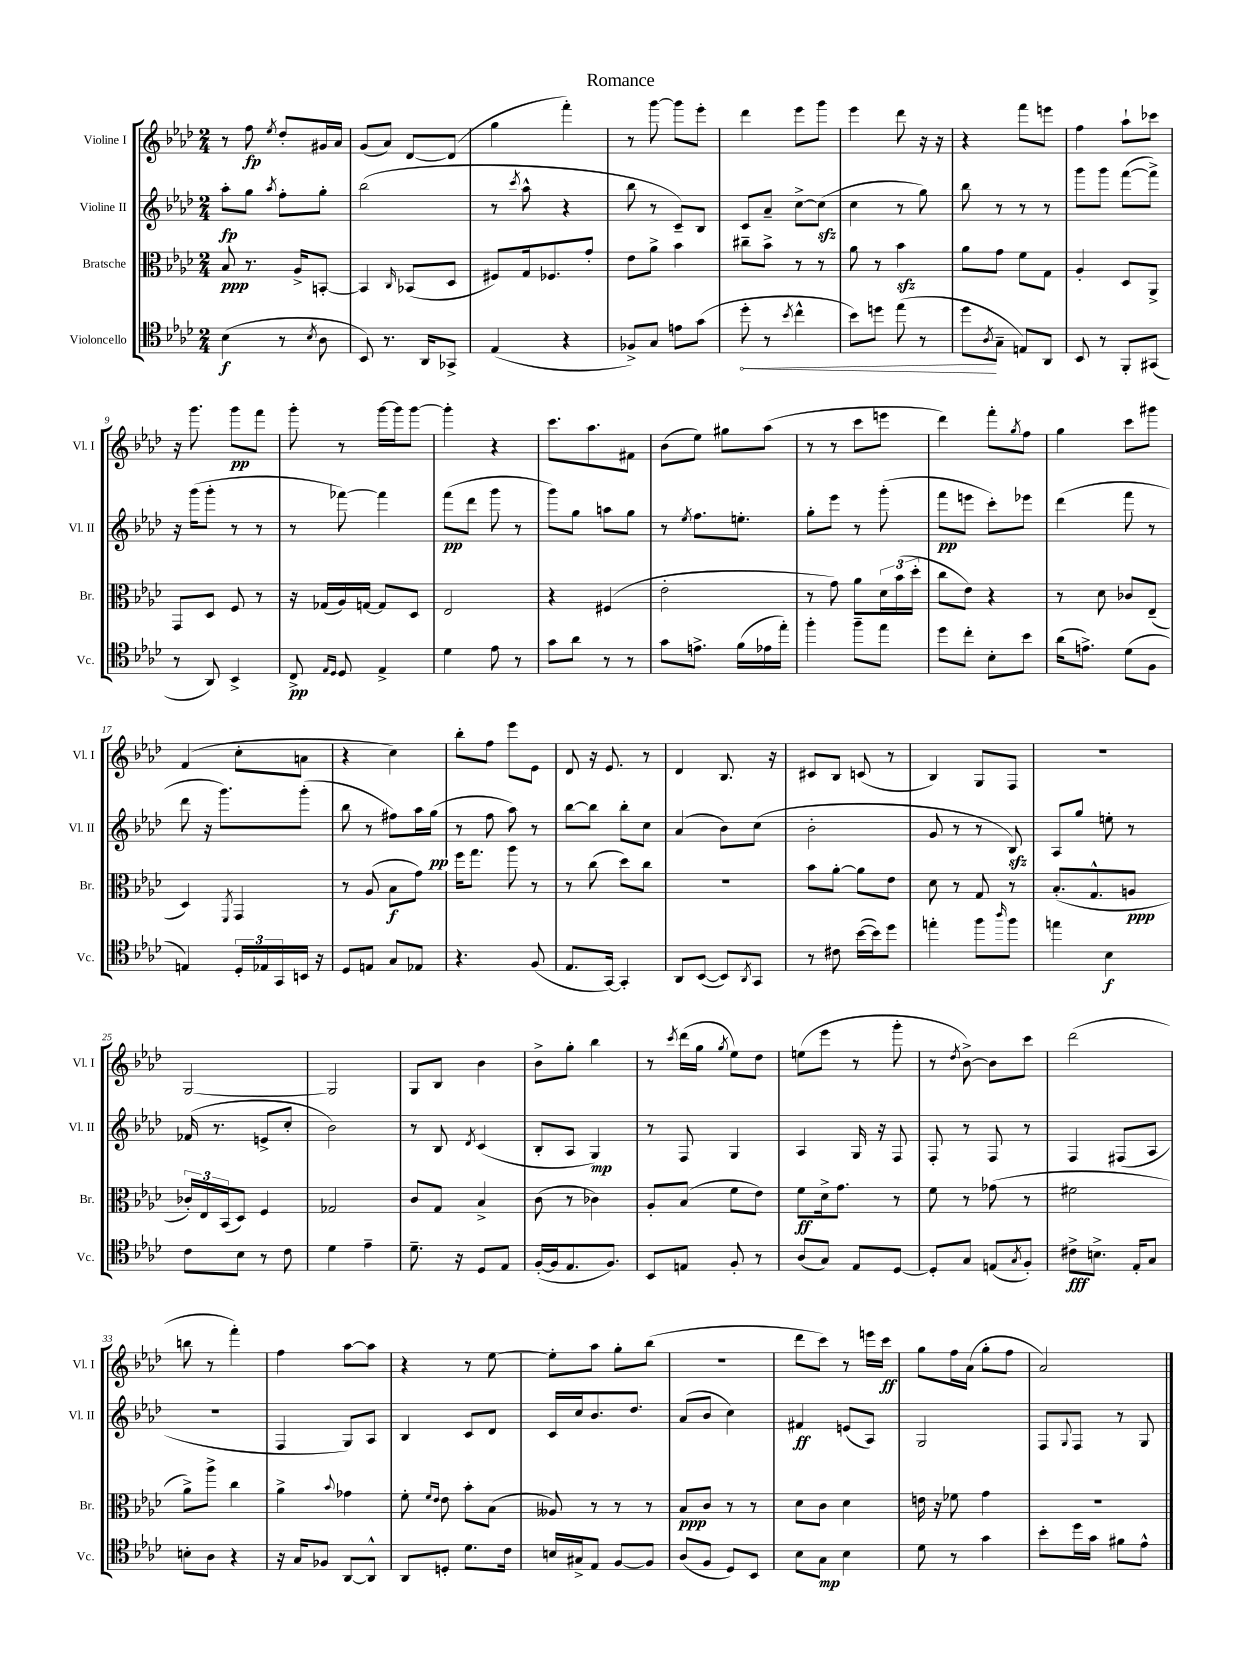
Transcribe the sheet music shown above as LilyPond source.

\header { title = "Romance" }
<<
\new StaffGroup <<
\new Staff = "s0" \with { instrumentName = "Violine I" shortInstrumentName = "Vl. I" } {
    \clef treble \key aes \major \numericTimeSignature \time 2/4
    r8 f''8\fp \acciaccatura { ees''8 } des''8-. gis'16 aes'16 |
    g'8( aes'8) des'8~ des'8( |
    g''4 f'''4-.) |
    r8 g'''8~ g'''8 ees'''8-. |
    des'''4 ees'''8 g'''8 |
    ees'''4 des'''8 r16 r16 |
    r4 f'''8 e'''8 |
    f''4 aes''8-! ces'''8 |
    r16 g'''8. g'''8\pp f'''8 |
    g'''8-. r8 g'''16~ g'''16 g'''8~ |
    g'''4-. r4 |
    c'''8. aes''8. fis'8 |
    bes'8( ees''8) gis''8 aes''8( |
    r8 r8 c'''8 e'''8 |
    des'''4) f'''8-. \acciaccatura { g''8 } f''8 |
    g''4 c'''8 gis'''8 |
    f'4( c''8-. a'8 |
    r4 c''4) |
    bes''8-. f''8 ees'''8 ees'8 |
    des'8 r16 ees'8. r8 |
    des'4 bes8. r16 |
    cis'8 bes8 c'8( r8 |
    bes4) g8 f8 |
    r2 |
    g2~ |
    g2 |
    g8 bes8 bes'4 |
    bes'8-> g''8-. bes''4 |
    r8 \acciaccatura { c'''8 } des'''16( g''16 \acciaccatura { g''8 } ees''8) des''8 |
    e''8( ees'''8 r8 g'''8-. |
    r8 \acciaccatura { des''8 } bes'8~->) bes'8 c'''8 |
    des'''2( |
    b''8 r8 f'''4-.) |
    f''4 aes''8~ aes''8 |
    r4 r8 ees''8~ |
    ees''8-. aes''8 g''8-. bes''8( |
    r2 |
    des'''8 c'''8) r8 e'''16 c'''16\ff |
    g''8 f''16 aes'16( g''8-. f''8 |
    aes'2) \bar "|." |
}
\new Staff = "s1" \with { instrumentName = "Violine II" shortInstrumentName = "Vl. II" } {
    \clef treble \key aes \major \numericTimeSignature \time 2/4
    aes''8-.\fp g''8 \acciaccatura { aes''8 } f''8-. g''8-. |
    bes''2( |
    r8 \acciaccatura { c'''8 } aes''8-^ r4 |
    bes''8 r8 c'8--) bes8 |
    c'8 aes'8-- c''8~-> c''8\sfz( |
    c''4 r8 g''8) |
    bes''8 r8 r8 r8 |
    g'''8 g'''8 f'''8~( f'''8->) |
    r16 g'''16( g'''8-. r8 r8 |
    r8 fes'''8~) fes'''4 |
    f'''8\pp( des'''8 g'''8 r8 |
    g'''8) g''8 a''8 g''8 |
    r8 \acciaccatura { ees''8 } f''8. e''8.-. |
    g''8-. ees'''8 r8 g'''8-.( |
    f'''8\pp e'''8 c'''8-.) ees'''8 |
    des'''4( f'''8 r8 |
    des'''8 r16 g'''8.) g'''8-.( |
    bes''8 r8 fis''8) aes''16 g''16\pp( |
    r8 f''8 aes''8) r8 |
    bes''8~ bes''8 bes''8-. c''8 |
    aes'4( bes'8) c''8( |
    bes'2-. |
    g'8 r8 r8 bes8\sfz) |
    aes8 g''8 e''8-. r8 |
    fes'16( r8. e'8-> c''8-. |
    bes'2) |
    r8 bes8 \acciaccatura { des'8 } c'4( |
    bes8-. aes8 g4\mp) |
    r8 f8 g4 |
    aes4 g16 r16 f8 |
    f8-. r8 f8 r8 |
    f4 fis8( aes8 |
    r2 |
    f4 g8) aes8 |
    bes4 c'8 des'8 |
    c'16 c''16 bes'8. des''8. |
    aes'8( bes'8 c''4) |
    fis'4\ff e'8( aes8) |
    g2 |
    f8 \appoggiatura { g8 } f8 r8 g8 \bar "|." |
}
\new Staff = "s2" \with { instrumentName = "Bratsche" shortInstrumentName = "Br." } {
    \clef alto \key aes \major \numericTimeSignature \time 2/4
    bes8\ppp r8. aes16-> b,8~-. |
    b,4 \grace { c16 } bes,8( des8 |
    fis8) g16 fes8. g'8-. |
    ees'8 aes'8-> bes'4 |
    cis''8-- bes'8-> r8 r8 |
    aes'8 r8 bes'4\sfz |
    aes'8 g'8 f'8 g8 |
    aes4-. des8 aes,8-> |
    g,8 des8 f8 r8 |
    r16 ges16( aes16) g16~ g8 des8 |
    ees2 |
    r4 fis4( |
    ees'2-. |
    r8 g'8) aes'8 \tuplet 3/2 { des'16 bes'16( des''16-. } |
    c''8 ees'8) r4 |
    r8 des'8 ces'8 ees8--( |
    des4) \acciaccatura { f,8 } g,4 |
    r8 aes8( bes8\f g'8) |
    f''16 g''8. aes''8 r8 |
    r8 c''8( des''8) c''8 |
    r2 |
    bes'8 aes'8~-. aes'8 ees'8 |
    des'8 r8 g8 r8 |
    bes8.-.( g8.-^ a8\ppp |
    \tuplet 3/2 { ces'16-.) ees16 bes,16( } des8) f4 |
    ges2 |
    c'8 g8 bes4-> |
    c'8( r8 ces'4) |
    aes8-. bes8( f'8 ees'8) |
    f'8\ff des'16-> g'8. r8 |
    f'8 r8 ges'8( r8 |
    fis'2 |
    aes'8->) aes''8-> c''4 |
    aes'4-> \appoggiatura { bes'8 } ges'4 |
    f'8-. \grace { f'16 ees'16 } ees'8 bes'8-. bes8( |
    aeses8) r8 r8 r8 |
    bes8\ppp c'8 r8 r8 |
    des'8 c'8 des'4 |
    e'16 r16 fes'8 g'4 |
    r2 \bar "|." |
}
\new Staff = "s3" \with { instrumentName = "Violoncello" shortInstrumentName = "Vc." } {
    \clef tenor \key aes \major \numericTimeSignature \time 2/4
    bes4\f( r8 \acciaccatura { bes8 } aes8 |
    bes,8) r8. aes,16 ges,8-> |
    ees4( r4 |
    fes8->) g8 e'8 g'8( |
    \once \override Hairpin.circled-tip = ##t des''8-.\< r8 \acciaccatura { bes'8 } c''4-^ |
    bes'8) d''8 ees''8( r8 |
    des''8\! \acciaccatura { aes8 } g8-- e8) aes,8 |
    bes,8 r8 f,8-. gis,8( |
    r8 aes,8) bes,4-> |
    c8->\pp \grace { ees16 des16 } des8 ees4-> |
    des'4 ees'8 r8 |
    g'8 aes'8 r8 r8 |
    g'8 e'8.-> f'16( ees'16 ees''16-.) |
    f''4-. f''8-- ees''8 |
    des''8 c''8-. bes8-. bes'8 |
    aes'16( e'8.->) des'8( f8 |
    e4) \tuplet 3/2 { des16-. ees16 g,16 } b,16 r16 |
    des8 e8 g8 ees8 |
    r4. f8( |
    ees8. g,16~) g,4-. |
    aes,8 bes,8~( bes,8) \acciaccatura { aes,8 } g,8 |
    r8 cis'8 bes'16~( bes'16) des''8 |
    e''4-. f''8 \grace { aes''16 } f''8 |
    e''4 bes4\f |
    c'8 bes8 r8 c'8 |
    des'4 ees'4-- |
    des'8.-- r16 des8 ees8 |
    f16~-.( f16 ees8. f8.) |
    bes,8 e8 f8-. r8 |
    aes8( g8) ees8 des8~ |
    des8-. g8 e8( \acciaccatura { g8 } f8-.) |
    cis'8->\fff b8.-> ees16-. g8 |
    b8-. aes8 r4 |
    r16 g16 fes8 aes,8~ aes,8-^ |
    aes,8 d8-. des'8. c'16 |
    b16 gis16-> ees8 f8~ f8 |
    aes8( f8 des8) bes,8 |
    bes8 g8\mp bes4 |
    des'8 r8 g'4 |
    bes'8-. des''16 g'16 fis'8 ees'8-^ \bar "|." |
}
>>
>>
